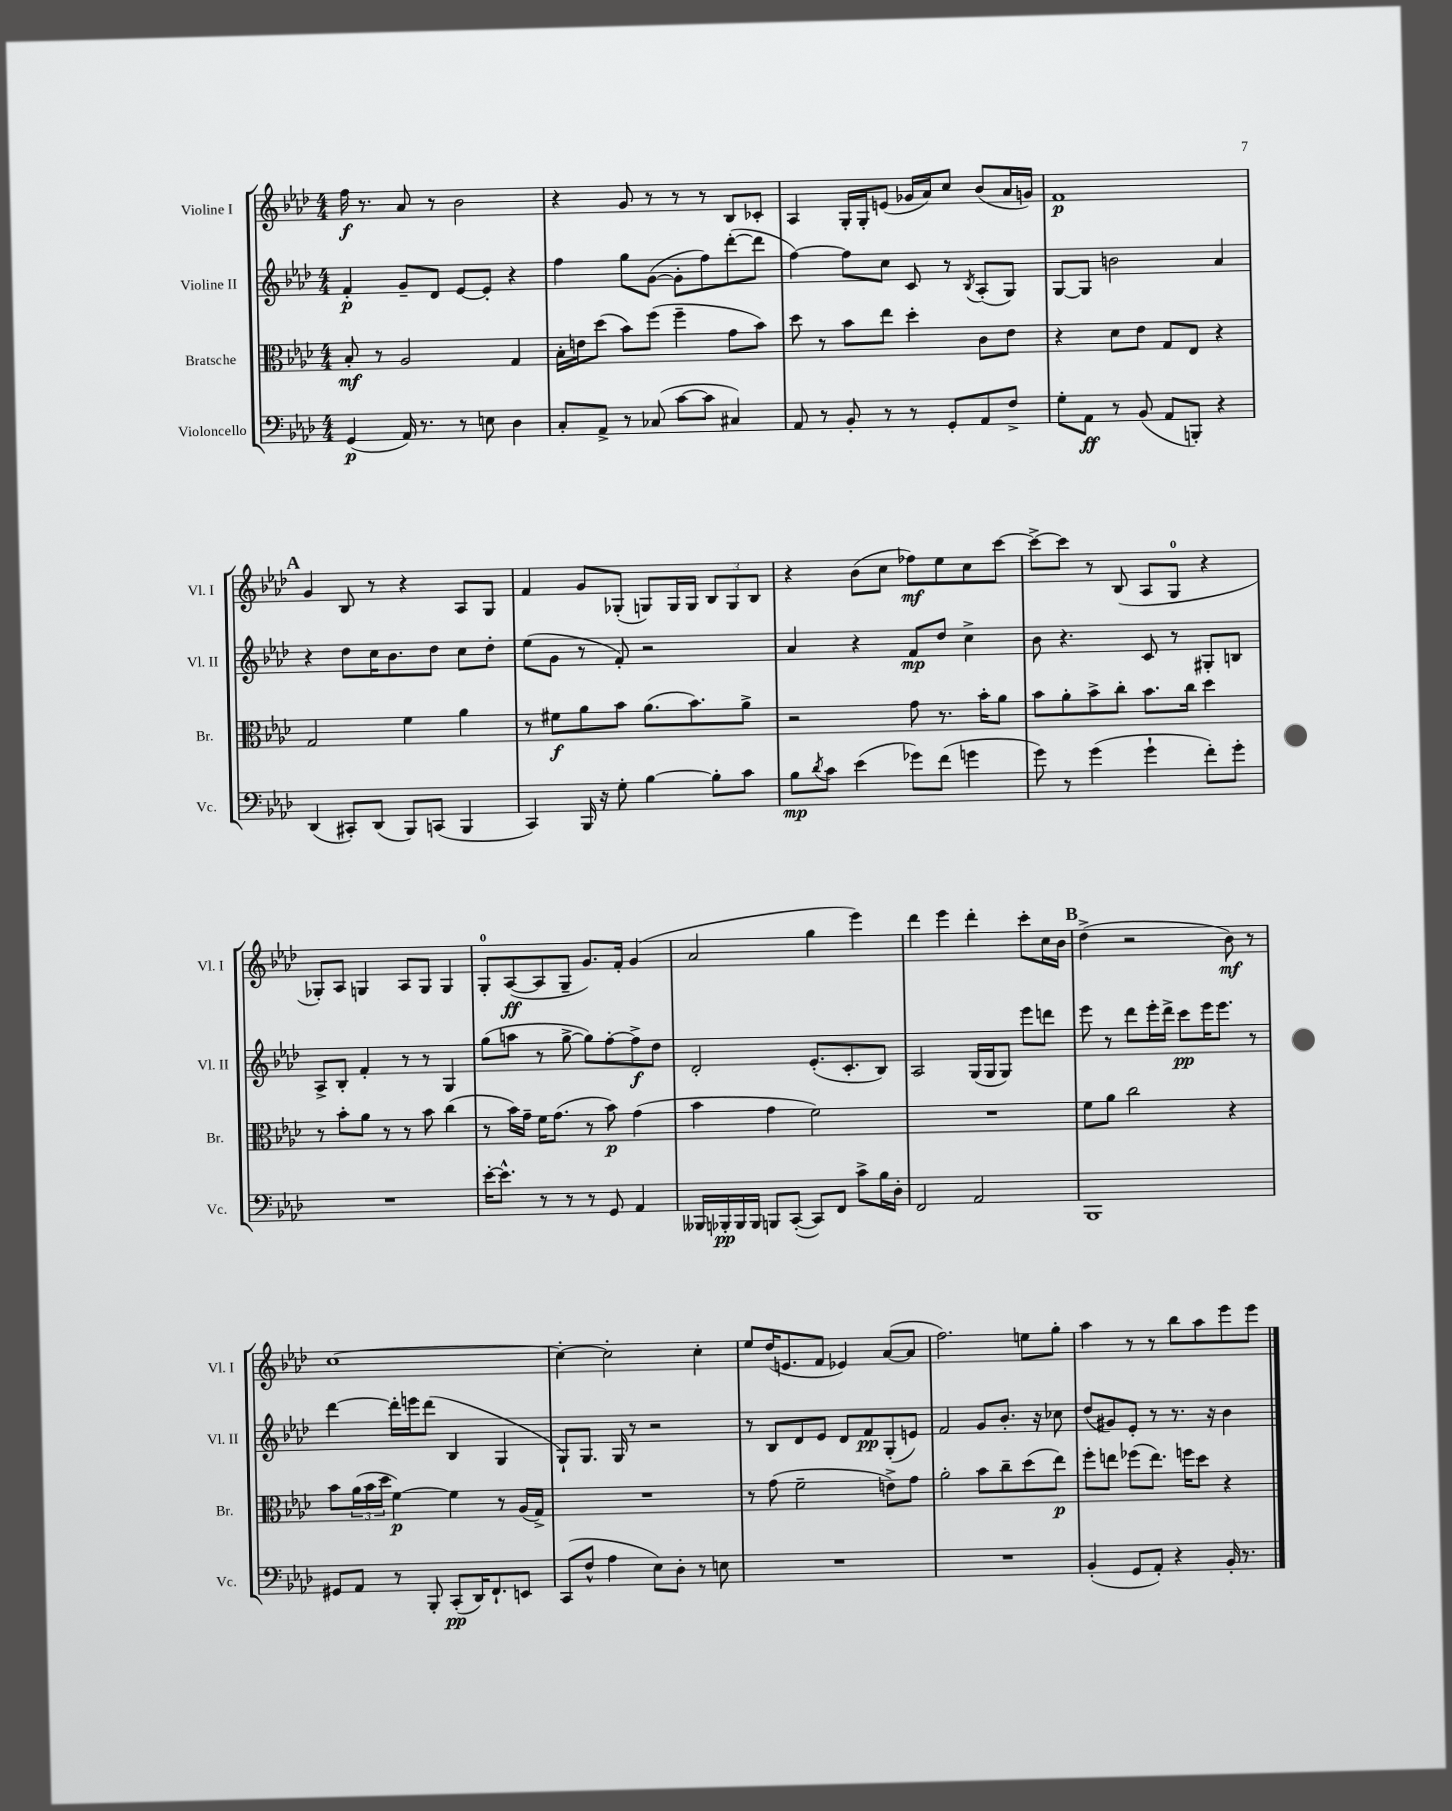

**kern	**kern	**kern	**kern
*staff4	*staff3	*staff2	*staff1
*clefF4	*clefC3	*clefG2	*clefG2
*k[b-e-a-d-]	*k[b-e-a-d-]	*k[b-e-a-d-]	*k[b-e-a-d-]
*M4/4	*M4/4	*M4/4	*M4/4
(4GG/	8B-'/	4f'/	16ff\
.	.	.	8.r
.	8r	.	.
16AA-/)	2A-/	8g~/L	8a-/
8.r	.	.	.
.	.	8d-/J	8r
8r	.	[8e-/L	2b-\
8E\	.	8e-'/]J	.
4D-\	4G/	4r	.
=	=	=	=
8C'/L	16B-'\LL	4ff\	4r
.	16e\J	.	.
8AA-^/J	(8dd-\J	.	.
8r	8b-\L)	8gg\L	8g/
(8C-/	(8ff\J	([8g\J	8r
[8c\L	4ff~\	8g'\]L	8r
8c\]J	.	8ff\)	8r
4C#/)	8g\L	([8ddd-'\	8B-/L
.	8b-\J)	8ddd-\]J	8c-'/J
=	=	=	=
8AA-/	8dd-\	[4ff\)	4A-/
8r	8r	.	.
8BB-'/	8b-\L	8ff\]L	16G'/LL
.	.	.	16G'/J
8r	8ee-\J	8cc\J	(8e/J
8r	4dd-'\	8c/	16g-/LL
.	.	.	16a-/J)
8GG'/L	.	8r	8cc/J
.	.	8qB-/	.
8AA-/	8c\L	(8A-'/L	(8b-/L
8F^/J	8e-\J	8G/J)	16a-/L
.	.	.	16g/JJ)
=	=	=	=
8G'\L	4r	[8G/L	1f
8AA-\J	.	8G/]J	.
8r	8d-\L	2b\	.
(8BB-/	8e-\J	.	.
8AA-/L	8G/L	.	.
8BBB'/J)	8E-/J	.	.
4r	4r	4a-/	.
=	=	=	=
(4DD-/	2G/	4r	4g/
8CC#'/L)	.	8dd-\L	8B-/
(8DD-/J	.	16cc\K	8r
.	.	8.b-\	.
8BBB-/L)	4f\	.	4r
(8CC/J	.	8dd-\J	.
4BBB-/	4a-\	8cc\L	8A-/L
.	.	8dd-'\J	8G/J
=	=	=	=
4CC/)	8r	(8ee-\L	4f/
.	8f#\L	8g\J	.
16BBB-/	8a-\	8r	8g/L
16r	.	.	.
8G'\	8b-\J	8f'/)	(8G-'/J
[4B-\	(8.a-\L	2r	8G/L)
.	.	.	16G/L
.	8.b-\)	.	16G/JJ
8B-'\]L	.	.	12B-/L
.	.	.	12G/
8c\J	8a-^\J	.	.
.	.	.	12B-/J
=	=	=	=
8B-\L	2r	4a-/	4r
8qd-/	.	.	.
8c\J	.	.	.
(4e-\	.	4r	(8b-\L
.	.	.	8cc\J
8g-\L)	8g\	8f/L	8ff-\L)
(8f\J	8.r	8dd-/J	8ee-\
4g\	.	4cc^\	8cc\
.	16b-'\LK	.	.
.	8a-\J	.	[8ccc\J
=	=	=	=
8g\)	8b-\L	8b-\	8ccc^\_L
8r	8a-'\	4.r	8ccc\]J
(4g\	8b-^\	.	8r
.	8cc'\J	.	(8B-/
4g`\	8.b-\L	8c/	8A-/L
.	.	8r	8G/J
.	16cc\Jk	.	.
8f'\L)	4dd-\	8G#'/L	4r
8g'\J	.	8B/J	.
=	=	=	=
1r	8r	8A-^/L	8G-'/L)
.	8b-'\L	8B-'/J	8A-/J
.	8a-\J	4f'/	4G/
.	8r	.	.
.	8r	8r	8A-/L
.	8b-\	8r	8G/J
.	(4cc\	4G/	4G/
=	=	=	=
[16e-'\LK	8r	(8gg\L	8G'/L
8.e-^^\]J	.	.	.
.	16b-\LL)	8aa\J	([8A-/
.	16g~\JJ	.	.
8r	16f\LK	8r	8A-/]
.	(8.g\J	.	.
8r	.	[8gg^\	8G~/J
8r	8r	8gg\]L)	8.g/L)
8GG/	8b-\)	[8ff'\	.
.	.	.	16f'/Jk
4AA-/	(4g\	8ff^\]	(4g/
.	.	8dd-\J	.
=	=	=	=
16BBB--/LL	4b-\	2d-'/	2a-/
16BBB-'/	.	.	.
16BBB-/	.	.	.
16BBB-/JJ	.	.	.
8BBB/L	4g\	.	.
([8CC'/J	.	.	.
8CC/]L)	2f\)	(8.e-'/L	4gg\
8FF/J	.	.	.
.	.	8.c'/	.
8c^\L	.	.	4eee-\)
16B-\L	.	8B-/J)	.
16D-'\JJ	.	.	.
=	=	=	=
2FF/	1r	2A-/	4ddd-\
.	.	.	4eee-\
2AA-/	.	(16G/LL	4ddd-'\
.	.	16G/J	.
.	.	8G/J)	.
.	.	8eee-\L	8ccc'\L
.	.	8ddd\J	16cc\L
.	.	.	16b-\JJ
=	=	=	=
1BBB-	8f\L	8eee-\	(4dd-^\
.	8a-\J	8r	.
.	2cc\	8ddd-\L	2r
.	.	16eee-'\L	.
.	.	16ddd-^\JJ	.
.	.	8ccc\L	.
.	.	16eee-\K	.
.	.	8.eee-\J	.
.	4r	.	8b-\)
.	.	8r	8r
=	=	=	=
8GG#/L	8b-\L	[4ddd-\	[1cc
8AA-/J	(24a-\L	.	.
.	24b-\	.	.
.	24dd-\JJ	.	.
8r	[4f\)	16ddd-'\]LL	.
.	.	16eee\J	.
8BBB-'/	.	(8ddd-\J	.
(8CC'/L	4f\]	4B-/	.
16DD-/K)	.	.	.
8.FF`/	.	.	.
.	8r	4G/	.
8EE/J	(16A-/LL	.	.
.	16G^/JJ)	.	.
=	=	=	=
(8CC/L	1r	8G`/L)	4cc'\_
8F^^/J	.	8.G/J	.
4A-\	.	.	2cc'\]
.	.	16G/	.
.	.	8r	.
8E-\L)	.	2r	.
8D-'\J	.	.	.
8r	.	.	4cc'\
8E\	.	.	.
=	=	=	=
1r	8r	8r	8ee-/L
.	(8g\	8B-/L	(16dd-/K
.	.	.	8.e/
.	2f~\	8d-/	.
.	.	8e-/J	8f/J
.	.	8d-/L	4e-/)
.	.	8f/	.
.	8e^\L)	(8G'/	([8a-/L
.	8g\J	8e/J)	8a-/]J
=	=	=	=
1r	2a-'\	2f/	2.ff\)
.	8b-\L	8g/L	.
.	8cc~\	8.b-'/J	.
.	(8dd-\	.	8ee\L
.	.	16r	.
.	8ee-\J)	8cc-\	8gg'\J
=	=	=	=
(4BB-'/	8ff'\L	(8dd-/L	4aa-\
.	8ee\J	8g#/)	.
8GG/L	(8ff-\L	8e-'/J	8r
8AA-'/J)	8.ee\J)	8r	8r
4r	.	8.r	8bb-\L
.	16ff\LK	.	.
.	8dd-\J	.	8aa-\
.	.	16r	.
16BB-'/	4r	4b-\	8eee-\
8.r	.	.	.
.	.	.	8eee-\J
==	==	==	==
*-	*-	*-	*-
